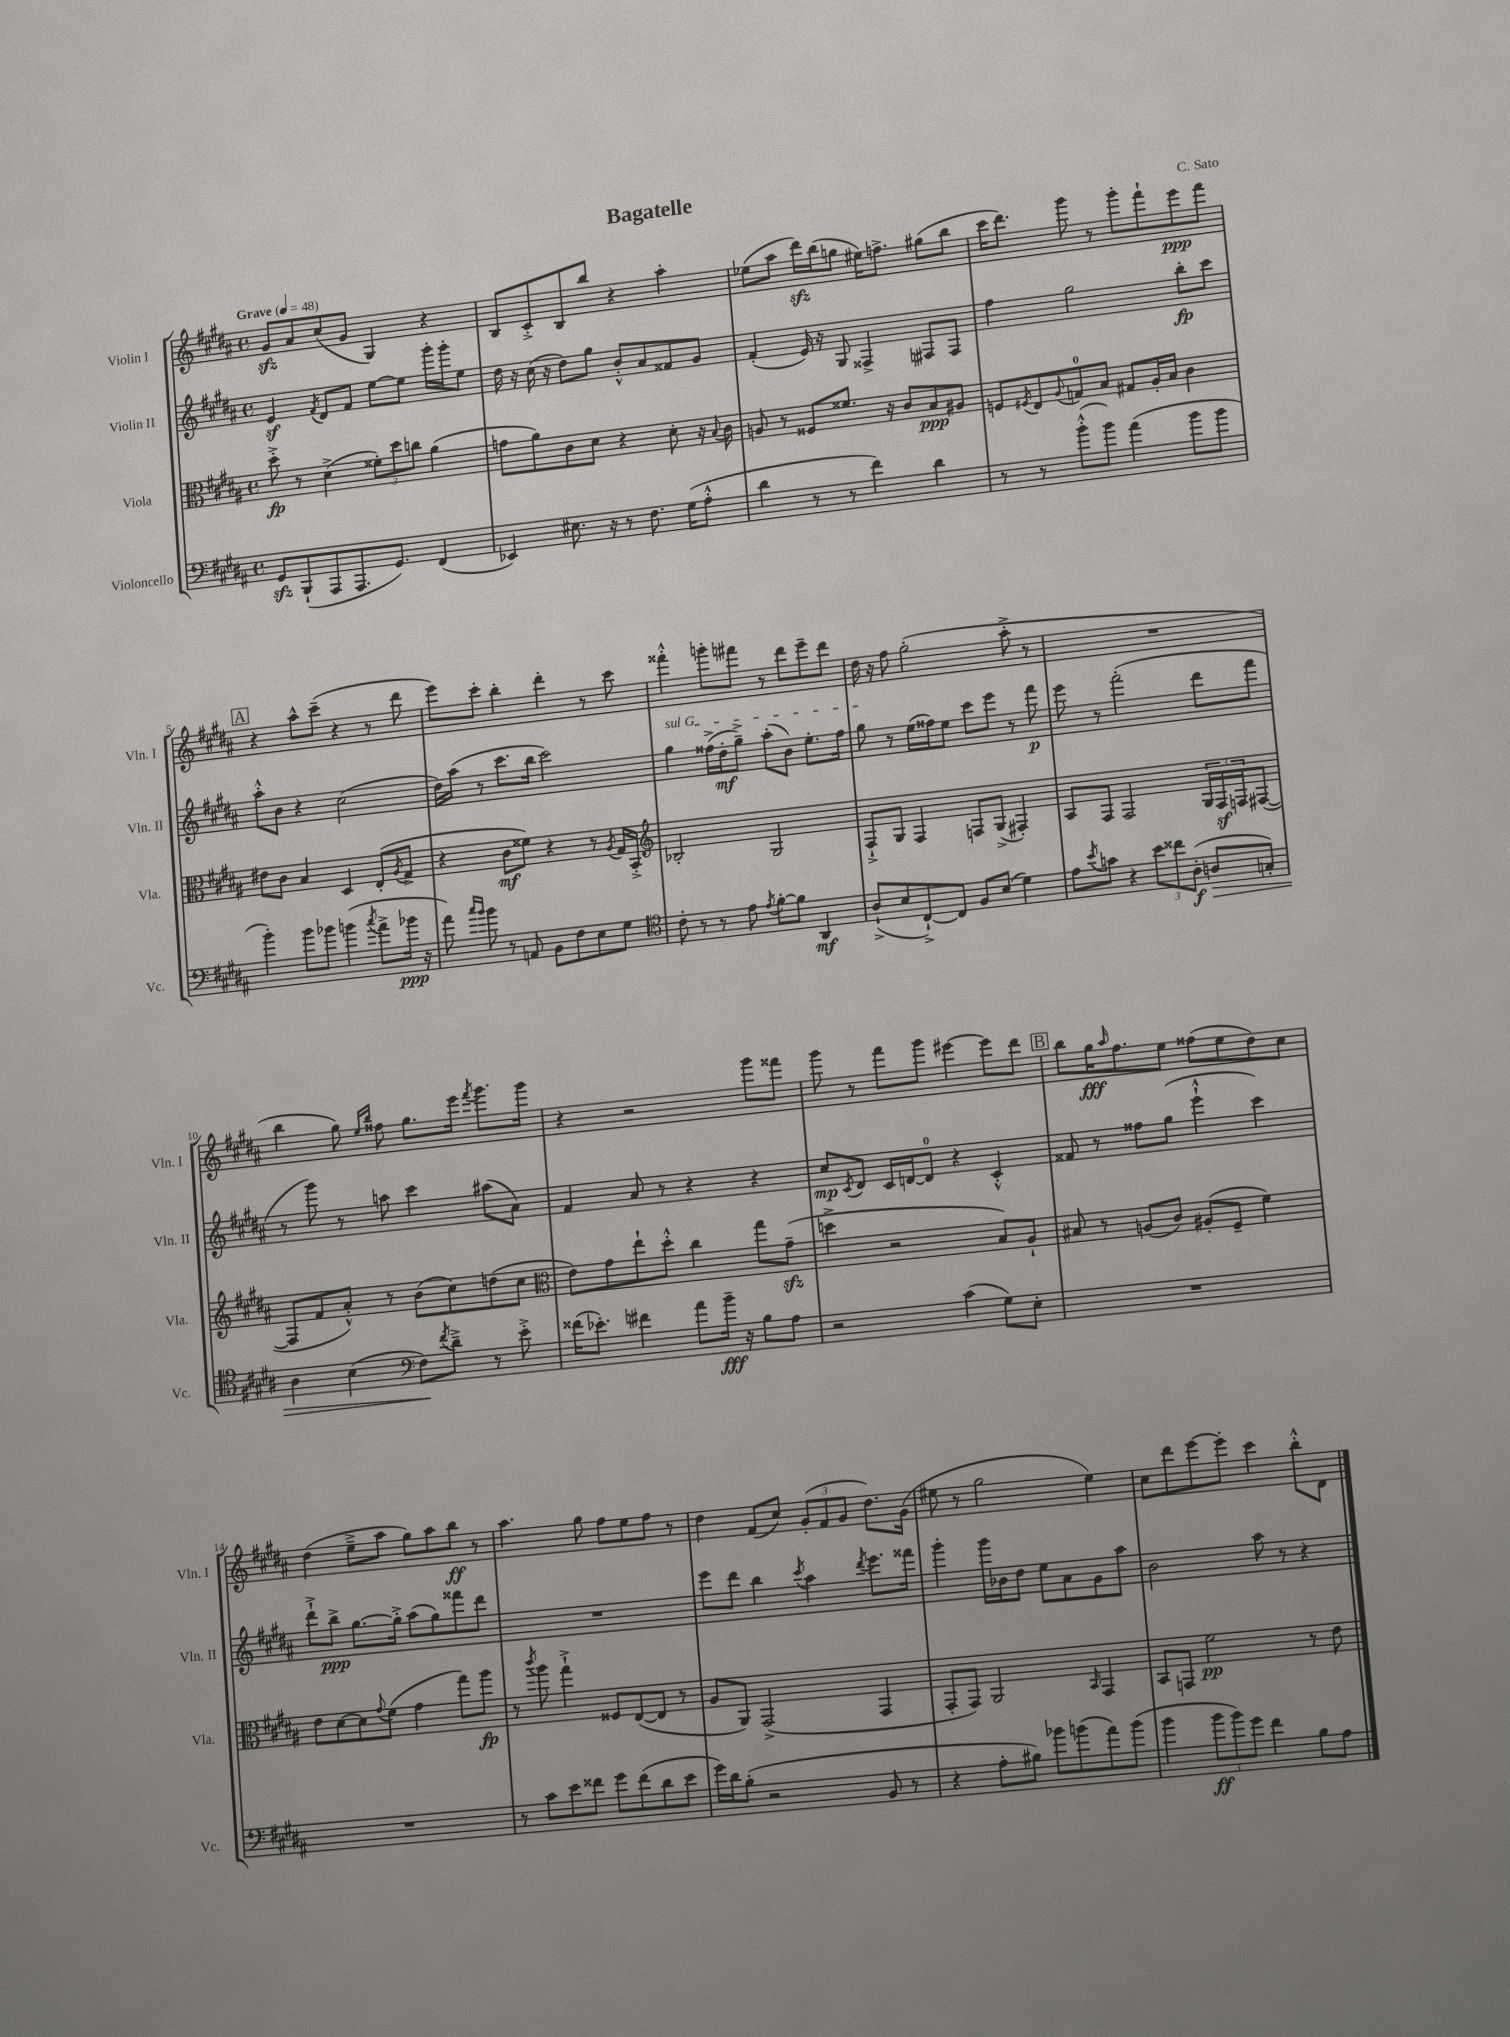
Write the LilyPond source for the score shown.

\header { title = "Bagatelle" composer = "C. Sato" }
<<
\new StaffGroup <<
\new Staff = "s0" \with { instrumentName = "Violin I" shortInstrumentName = "Vln. I" } {
    \clef treble \key b \major \defaultTimeSignature \time 4/4 \tempo "Grave" 4 = 48
    gis'8\sfz ais'8 cis''8( gis'8 gis4) r4 |
    b8 cis'8-.-> b8 b''8 r4 ais''4-. |
    ees''8( ais''8 dis'''16\sfz) b''16( g''8 eis''16) f''8.-> gis''8( b''8 |
    cis'''16 dis'''8.) gis'''8 r8 gis'''8-. fis'''8-! e'''8\ppp fis'''8 |
    \mark \markup { \box "A" } r4 ais''8-^ cis'''8--( r4 r8 dis'''8 |
    e'''8) cis'''8-. b''4-. dis'''4-. r8 cis'''8 |
    fisis'''4-.-^ g'''8-. fis'''8 r8 dis'''8 e'''8-- dis'''8 |
    dis''16 r16 fis''8 gis''2-.( ais''8-.-> r8 |
    R1 |
    b''4 gis''8) \grace { e''16 b''16 } fisis''8 gis''8. e'''16 \acciaccatura { fis'''8 } gis'''8. gis'''16 |
    r4 r2 gis'''8 fisis'''8 |
    gis'''8 r8 fis'''8 gis'''8 eis'''4~ eis'''8 dis'''8 |
    \mark \markup { \box "B" } b''8 gis''16\fff \grace { ais''16 } fis''8. e''8 fisis''8( e''8 dis''8) cis''8 |
    dis''4( e''8---> ais''8 gis''8) ais''8 b''8\ff r8 |
    ais''4. gis''8 fis''8 e''8 fis''8 r8 |
    dis''4 fis'8( cis''8) \tuplet 3/2 { gis'8-.( fis'8 gis'8 } dis''8.) gis'16( |
    eis''8 r8 gis''2 eis''4) |
    cis''8 dis'''8 e'''8~ e'''8-. cis'''4 b''8-.-^ dis'8 \bar "|." |
}
\new Staff = "s1" \with { instrumentName = "Violin II" shortInstrumentName = "Vln. II" } {
    \clef treble \key b \major \defaultTimeSignature \time 4/4
    e'4\sf \acciaccatura { fis'8 } dis'8 fis'8 e''8~ e''8 gis'''16-. gis'''16-. e''8 |
    dis''16 r16 cis''16( r16 dis''8) gis''8 b'8-.-^ ais'8 fisis'8 gis'8 |
    fis'4-.( e'16) r16 gis8 fisis4-> fis8 fis8 |
    fis''4 gis''2 b''8-.\fp cis'''8 |
    \mark \markup { \box "A" } ais''8-.-^ b'8 r4 cis''2( |
    dis''16) ais''16( r8 cis'''8. b''16 cis'''2) |
    \once \override TextSpanner.bound-details.left.text = \markup { \italic "sul G" } gis''4\startTextSpan fisis''16->( dis''16-.\mf gis''8--->) ais''8-.( b'8) e''8.-. fisis''16 |
    gis''8\stopTextSpan r8 e''16( fisis''16) e''8 cis'''8 e'''8 r8 fis'''8\p |
    e'''8 r8 fis'''2-.( dis'''8 fis'''8 |
    r8 gis'''8) r8 a''8 cis'''4 ais''8( ais'8) |
    fis'4 ais'8 r8 r4 r4 |
    cis''8\mp \acciaccatura { cis'8 } dis'8 cis'16 d'16~ d'8-0 r4 cis'4-.-^ |
    \mark \markup { \box "B" } fisis'8 r8 fisis''8 gis''8( e'''4-!-^ cis'''4) |
    dis'''8-!-> b''8->\ppp gis''8.~ gis''16-.-> ais''8( gis''8) fisis'''8 dis'''8 |
    R1 |
    e'''8 dis'''8 b''4 \acciaccatura { cis'''8 } ais''4 \acciaccatura { dis'''8 } e'''8. fisis'''16 |
    gis'''4-. gis'''16 bes'16 dis''8 e''8 ais'8 gis'8 ais''8 |
    b'2 ais''8 r8 r4 \bar "|." |
}
\new Staff = "s2" \with { instrumentName = "Viola" shortInstrumentName = "Vla." } {
    \clef alto \key b \major \defaultTimeSignature \time 4/4
    dis''8-.->\fp r8 dis'4->( \tuplet 3/2 { fisis'8-.) dis''8 c''8 } ais'4( |
    g'8 ais'8) cis'8 dis'8 r4 dis'8-. r16 \appoggiatura { b8 } cis'16 |
    a8 r8 fisis8 fisis'8. r16 cis'8 b8\ppp ais8 |
    f8 \acciaccatura { fis8 } e8 \appoggiatura { ais8 } g8-0 b8 gis8 ais16-. b16 cis'4 |
    \mark \markup { \box "A" } eis'8 cis'8 b4 dis4 e8-.( \acciaccatura { ais8 } gis8-> |
    r4 cis'8\mf fisis'8) r4 r8 \acciaccatura { ais8 } gis16 b,16-.-> |
    \clef treble bes2-. gis2 |
    fis8-!-> gis8 fis4 f8 gis8->( fis4-.) |
    ais8 fis8 fis2 \tuplet 3/2 { gis16 fis16\sf f16 } fis8~( |
    fis8 fis'8 ais'8-.-^) r8 b'8( cis''8) d''8( cis''8 |
    \clef alto e'8) gis'8 e''8-! dis''8-.-^ cis''4 gis''8 gis'8--\sfz( |
    d''4-> r2 b8) ais8-! |
    \mark \markup { \box "B" } bis8 r8 a8( cis'8) ais8-.( fis8-- fis'4) |
    e'8 dis'8~ dis'8 \appoggiatura { gis'8 } fis'8( gis'4 gis''8) ais''8\fp |
    r8 \acciaccatura { cis'''8 } ais''8 gis''4-!-> fisis8 e8~( e8 r8 |
    ais8 ais,8) gis,2->( gis,4 |
    gis,8-. gis,8) ais,2 \grace { b,16 } gis,4 |
    b,8 g,8 fis'2\pp r8 e'8 \bar "|." |
}
\new Staff = "s3" \with { instrumentName = "Violoncello" shortInstrumentName = "Vc." } {
    \clef bass \key b \major \defaultTimeSignature \time 4/4
    gis,8\sfz b,,8-!( ais,,8 ais,,8. gis,8.) fis,4( |
    ees,4) eis8. r16 r8 fis8. gis16( ais8-.-^ |
    dis'4 r8 r8 fis'4) dis'4 |
    r8 r8 b'8-.-^( b'8) ais'4( b'8 b'8 |
    \mark \markup { \box "A" } b'4-.) b'8 bes'8 b'4( \acciaccatura { cis''8 } ais'8-> bes'16\ppp r16 |
    ais'8) \grace { cis''16 b'16 } b'8 r8 a,8 b,8 fis8 e8 gis8 |
    \clef tenor cis'8-. r8 r8 e'8 \acciaccatura { e'8 } fis'8~-. fis'8 ais,4\mf |
    ais8-!->( b8 cis8~-!->) cis8 fis8 b8( dis'4) |
    e'8 \acciaccatura { b'8 } g'8 r4 \tuplet 3/2 { b'8 cisis''8 ais8-.\f( } a8\> g8-.) |
    ais4 b4( \clef bass fis8\!) \acciaccatura { fis'8 } dis'8---> r8 e'8-.-> |
    fisis'16( ees'8.-.) fis'4 ais'8 b'16--\fff r16 b8 ais8 |
    r2 cis'4( gis8) e8-. |
    \mark \markup { \box "B" } R1 |
    R1 |
    r8 cis'8 e'8 fisis'8 gis'8 fisis'8( dis'8 e'8 |
    gis'16) dis'16 b8-.( r2 b,8 r8 |
    r4 ais8-. bis8) bes'8 b'8( ais'8) b'8( |
    b'4 \tuplet 3/2 { b'8\ff b'8) gis'8 } fis'4 b8 ais8 \bar "|." |
}
>>
>>
